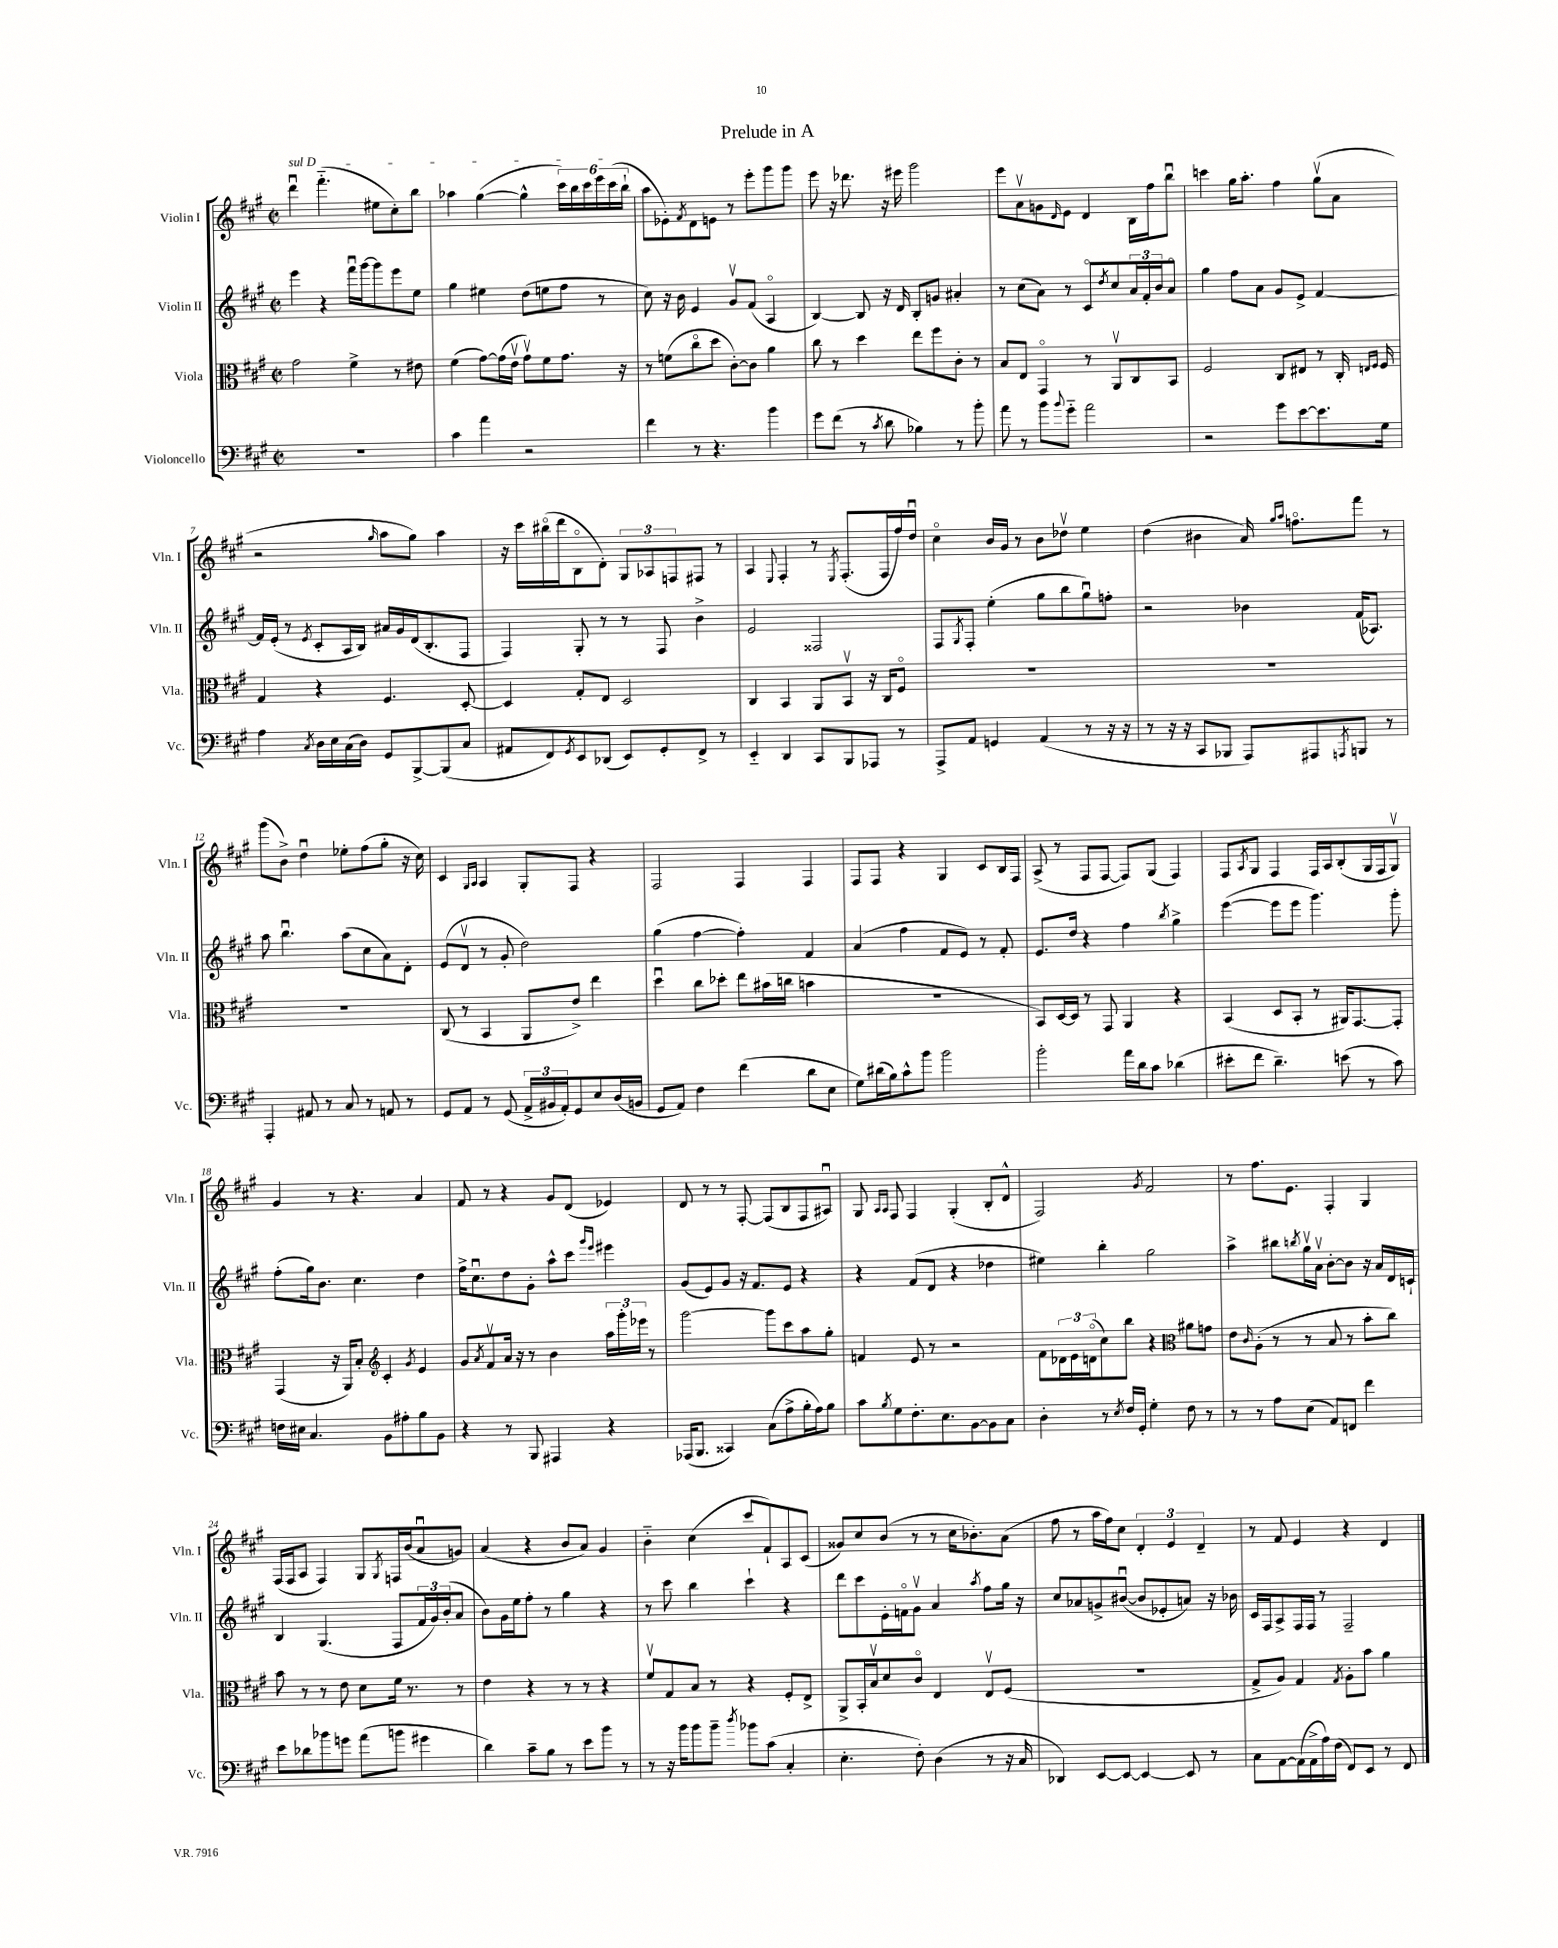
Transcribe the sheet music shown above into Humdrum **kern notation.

**kern	**kern	**kern	**kern
*part4	*part3	*part2	*part1
*staff4	*staff3	*staff2	*staff1
*I"Violoncello	*I"Viola	*I"Violin II	*I"Violin I
*I'Vc.	*I'Vla.	*I'Vln. II	*I'Vln. I
*clefF4	*clefC3	*clefG2	*clefG2
*k[f#c#g#]	*k[f#c#g#]	*k[f#c#g#]	*k[f#c#g#]
*M2/2	*M2/2	*M2/2	*M2/2
*met(c|)	*met(c|)	*met(c|)	*met(c|)
=1	=1	=1	=1
!	!	!	!LO:TX:a:i:t=sul D
1r	2g#\	4eee\	4dddu\
.	.	4r	(4.fff#\
.	4f#^\	16fff#u\LL	.
.	.	[16ggg#\J	.
.	.	8ggg#\]	8ee#X\L
.	8r	8eee\	8cc#'\)
.	8e#X\	8ee\J	8bb\J
=2	=2	=2	=2
4c#\	(4f#\	4gg#\	4aa-X\
4a\	[8g#\L)	4ee#X\	([4gg#\
.	(16g#\L]	.	.
.	16ev\JJ	.	.
2r	8g#v\L)	(8dd\L	4gg#^^\]
.	8f#\	8een\	.
.	8.g#\J	8ff#\J	24ccc#\LL)
.	.	.	24bb\
.	.	.	24ccc#\
.	.	8r	24eee\
.	.	.	(24ccc#\
.	16r	.	.
.	.	.	24bb`\JJ
=3	=3	=3	=3
4f#\	8r	8cc#\)	8aa\L
.	(8fn\L	16r	8e-X'\)
.	.	16b\	.
.	.	.	8qf#/
8r	8cc#\	4e/	8d\
4.r	8dd\J	.	8en\J
.	[8c#'\L)	8g#v/L	8r
.	8c#\J]	(8f#/J	8eee'\L
4b\	4a\	4A/	8ggg#\
.	.	.	8ggg#\J
=4	=4	=4	=4
8g#\L	8cc#\	[4B/)	8eee\
(8f#\J	8r	.	16r
.	.	.	8.ddd-X\
8r	4dd\	8B/]	.
8qc#/	.	.	.
8d\	.	16r	16r
.	.	16d/	16eee#X\
4B-X\)	8ee\L	8B'/L	2ggg#\
.	8ff#\	8gn/J	.
8r	8c#'\J	4a#X'/	.
8b'\	8r	.	.
=5	=5	=5	=5
8a\	8B/L	8r	8eee\L
8r	8E/J	(8cc#\L	8av\
8b\L	4GG#/	8a\J)	8gn\
8qqb/	.	.	16qqd/
8g#\J	.	8r	8e\J
2a\	8r	8c#/L	4d/
.	.	8qdd/	.
.	8AAv/L	8cc#/	.
.	8C#/	24a/L	16B\LL
.	.	24f#'/	.
.	.	.	16ff#\J
.	.	24b/J	.
.	8BB/J	8a/J	8bbu\J
=6	=6	=6	=6
2r	2F#/	4gg#\	4cccn\
.	.	8ff#\L	16gg#\KL
.	.	.	8.aa'\J
.	.	8a\J	.
8g#\L	8C#/L	8g#/L	4ff#\
[8e\	8E#X/J	8e^/J	.
8.e\]	8r	[4f#/	(8gg#v\L
.	16C#'/	.	8a\J
.	16qqEn/LL	.	.
.	16qqF#/JJ	.	.
16G#\Jk	16F#/	.	.
!!LO:LB:g=z
=7	=7	=7	=7
4A\	4G#/	16f#/LL]	2r
.	.	(16e'/JJ	.
.	.	8r	.
8qC#/	.	8qe/	.
16D\LL	4r	8c#'/L	.
16E\	.	.	.
(16C#\	.	16A/L	.
16D\JJ)	.	16B/JJ)	.
.	.	.	16qqgg#/
8GG#/L	4.F#/	16a#X/LL	8aa\L
.	.	16g#/	.
[8BBB^/	.	(16d/J	8gg#\J)
.	.	8.B'/	.
(8BBB/]	.	.	4aa\
8C#/J	[8D'/	8F#/J	.
=8	=8	=8	=8
8AA#X/L	4D/]	4F#/)	16r
.	.	.	16ccc#\LL
8FF#/)	.	.	(16bb#X\
.	.	.	16ddd\J
8qGG#/	.	.	.
8EE/	8G#'/L	8G#'/	8B\
(8DD-X/J	8E/J	8r	8d'\J)
8EE/L)	2D/	8r	12G#/L
.	.	.	12A-X/
8GG#'/	.	8F#/	.
.	.	.	12Fn/
8FF#^/J	.	4b^\	8F#X/J
8r	.	.	8r
=9	=9	=9	=9
4EE/	4C#/	2e/	4A/
.	.	.	8qqE/
4DD/	4BB/	.	4F#'/
8CC#/L	8AA/L	2F##X/	8r
.	.	.	8qE/
8BBB/	8BBv/J	.	(8.F#'/L
8AAA-X/J	16r	.	.
.	16C#/KL	.	16F#/L
8r	8F#/J	.	16ff#/)
.	.	.	16ddu/JJ
=10	=10	=10	=10
8AAA^/L	1r	8F#/L	4cc#\
.	.	8qG#/	.
8AA/J	.	8F#'/J	.
4GGn/	.	(4ee'\	16b/LL
.	.	.	16g#/JJ
.	.	.	8r
(4AA/	.	8gg#\L	8b\L
.	.	8bb\	8dd-Xv\J
8r	.	8gg#u\)	4ee\
16r	.	8ffn'\J	.
16r	.	.	.
=11	=11	=11	=11
8r	1r	2r	(4dd\
16r	.	.	.
16r	.	.	.
8CC#/L	.	.	4b#X\
8BBB-X/J	.	.	.
8AAA/L)	.	4b-X\	16a/)
.	.	.	16qqgg#/LL
.	.	.	16qqaa/JJ
.	.	.	8.ffn\L
8AAA#X/	.	.	.
8qAAAn/	.	.	.
8BBBn/J	.	(16f#/KL	8fff#\J
.	.	8.A-X/J)	.
8r	.	.	8r
!!LO:LB:g=z
=12	=12	=12	=12
4AAA'/	1r	8aa\	(8ggg#\L
.	.	4.bbu\	8b^\J)
8AA#X/	.	.	4ddu\
8r	.	.	.
8C#/	.	(8aa\L	8ee-X'\L
8r	.	8cc#\	(8ff#\
8AAn/	.	8a\)	8gg#'\J
8r	.	8d'\J	16r
.	.	.	16cc#\)
=13	=13	=13	=13
8GG#/L	(8C#/	(8e/L	4c#/
8AA/J	8r	8dv/J	.
.	.	.	16qqG#/LL
.	.	.	16qqA/JJ
8r	4BB/	8r	4A/
(8GG#/	.	8g#'/	.
24AA^/LL	8AA/L	2dd\)	8G#'/L
24BB#X/	.	.	.
24AA'/J)	.	.	.
8GG#/	8e^/J)	.	8F#/J
8E/	4ee\	.	4r
(16D/L	.	.	.
16BBn/JJ	.	.	.
=14	=14	=14	=14
8GG#/L	4ddu\	(4gg#\	2F#/
8AA/J)	.	.	.
4F#\	8cc#\L	[4ff#\	.
.	8dd-X'\J	.	.
(4f#\	8ee\L	4ff#'\])	4F#/
.	(16b#X\L	.	.
.	16ccn\JJ	.	.
8d\L	4bn\	4f#/	4F#/
8E\J	.	.	.
=15	=15	=15	=15
8G#\L)	1r	(4a/	8F#/L
(16d#X\L	.	.	8F#/J
16B\J)	.	.	.
8c#^^\	.	4ff#\	4r
8b\J	.	.	.
2b\	.	8f#/L	4G#/
.	.	8e/J)	.
.	.	8r	8c#/L
.	.	8f#'/	16B/L
.	.	.	16F#/JJ
=16	=16	=16	=16
2b'\	8BB/L)	8.e/L	(8A^/
.	[16D/L	.	8r
.	16D/JJ]	16dd/Jk	.
.	8r	4r	8F#/L
.	8GG#/	.	[8F#/J
16a\LL	4AA/	4ff#\	8F#/L])
16d\J	.	.	.
8c#\J	.	.	(8G#/J
.	.	8qbb/	.
(4d-X\	4r	4gg#^\	4F#/)
=17	=17	=17	=17
8e#X'\L	(4BB/	([4eee\	8F#/L
.	.	.	8qA/
8f#\J	.	.	8G#/J
4.d~\)	8D/L	8eee\L]	4F#/
.	8BB'/J	8eee\J	.
.	8r	4.ggg#\)	16F#/LL
.	.	.	16A/J
(8en\	16AA#X/KL)	.	(8B'/
.	[8.GG#/	.	.
8r	.	.	16G#/L
.	.	.	16F#/J
8c#\)	8GG#'/J]	8ggg#'\	8G#v/J)
!!LO:LB:g=z
=18	=18	=18	=18
16Fn\LL	(4GG#/	(8ff#'\L	4g#/
16E#X\JJ	.	.	.
4.C#/	.	16gg#\k)	.
.	.	8.b\J	.
.	16r	.	8r
.	16AA/KL)	.	.
.	8B'/J	4.cc#\	4.r
*	*clefG2	*	*
8BB\L	4c#'/	.	.
8A#X'\	.	.	.
.	8qg#/	.	.
8B\	4e/	4dd\	4a/
8BB\J	.	.	.
=19	=19	=19	=19
4r	8g#/L	16ff#^\KL	8f#/
.	.	8.cc#u\	.
.	8qa/	.	.
.	8f#v/	.	8r
8r	16a/Jk	8dd\	4r
.	16r	.	.
8BBB/	8r	8g#'\J	.
4AAA#X/	4b\	8aa^^\L	8g#/L
.	.	8ccc#\J	(8d/J
.	.	16qqggg#/LL	.
.	.	16qqeee/JJ	.
4r	24aa\LL	4eee#X\	4e-X/)
.	24ggg#'\	.	.
.	24eee-X\JJ	.	.
.	8r	.	.
=20	=20	=20	=20
(16AAA-X/KL	[2ggg#\	(8g#/L	8d/
8.BBB/J	.	.	.
.	.	8e/)	8r
4CC##X/)	.	8g#/J	8r
.	.	16r	[8F#'/
.	.	8.f#/L	.
(8C#\L	8ggg#\L]	.	(8F#/L]
8A^\	8ccc#\	8e/J	8B/
16B'\L	8aa\	4r	8F#/
16A\J)	.	.	.
8B\J	8gg#'\J	.	8A#Xu/J)
=21	=21	=21	=21
8c#\L	4fn/	4r	8G#/
.	.	.	16qqA/LL
8qB/	.	.	16qqA/JJ
8G#\	.	.	8F#/
8.F#'\	8e/	(8f#/L	4F#/
.	8r	8d/J	.
8.E\	.	.	.
.	2r	4r	(4G#'/
[8BB\	.	.	.
8BB\]	.	4dd-X\	8B'/L
8C#\J	.	.	8d^^/J
=22	=22	=22	=22
4D'\	8f#\L	4ee#X\)	2F#/)
.	24d-X\L	.	.
.	24e\	.	.
.	(24dn\J	.	.
8r	8cc#\)	4bb'\	.
8qE/	.	.	.
16F#/LL	8bb\J	.	.
16GG#'/JJ	.	.	.
.	.	.	8qg#/
4G#'\	4r	2gg#\	2f#/
*	*clefC3	*	*
8F#\	8a#X\L	.	.
8r	8gn\J	.	.
=23	=23	=23	=23
8r	8e\L	4aa^\	8r
.	16qqc#/	.	.
8r	(8A'\J	.	8.ff#\L
8A\L	8r	8bb#X\L	.
.	.	.	8.e\J
.	.	8qbbn/	.
(8E\J	8r	16gg#v\L	.
.	.	16av\JJ	.
8AA/L)	8B/	[8b'\L	4F#'/
8FFn/J	8r	8b\J]	.
4f#\	8b'\L	16r	4G#/
.	.	16a/LL	.
.	8cc#\J)	16d/	.
.	.	16cn`/JJ	.
!!LO:LB:g=z
=24	=24	=24	=24
8e\L	8b\	4B/	(16F#/LL
.	.	.	16F#/J
8d-X\	8r	.	8A/J
8b-X\	8r	(4.G#/	4F#/)
8gn\J	8e\	.	.
(8a\L	8d\L	.	8G#/L
.	.	.	8qG#/
8bn\J	16f#\Jk	8F#/L	16Fn/L
.	8.r	.	(16b/J
4g#X\	.	24f#/L	8au/
.	.	24g#/)	.
.	.	(24b'/J	.
.	8r	8a/J	8gn/J)
=25	=25	=25	=25
4d\)	4e\	8b\L)	(4a/
.	.	16g#\L	.
.	.	16ee\J	.
8c#~\L	4r	8ff#'\J	4r
8B\J	.	8r	.
8r	8r	4gg#\	8b/L
8e\L	8r	.	8a/J)
8b\J	4r	4r	4g#/
8r	.	.	.
=26	=26	=26	=26
8r	8f#v/L	8r	4b\
16r	8G#/	8ccc#\	.
16b\KL	.	.	.
8b\	8B/J	4bb\	(4cc#\
8b~\J	8r	.	.
8qdd/	.	.	.
8b-X\L	4r	4ccc#`\	8ccc#/L
(8c#\J	.	.	8f#`/)
4C#'/	8F#'/L	4r	8A/
.	8E^/J	.	(8c#/J
=27	=27	=27	=27
4.E'\	8AA^/L	8ddd\L	8g##X/L)
.	16BB'/L	8ccc#\	8cc#/
.	16Bv/J	.	.
.	8d/	16e'\L	(8b/J
.	.	16fn\J	.
8F#'\)	8c#/J	8g#v\J	8r
(4D\	4E/	4a/	8r
.	.	.	16cc#\KL
.	.	.	8.b-X'\)
.	.	8qaa/	.
8r	8Ev/L	8ff#\L	.
16r	(8F#/J	16gg#\Jk	(8a\J
16C#/	.	16r	.
=28	=28	=28	=28
4DD-X/)	1r	8cc#/L	8ff#\
.	.	8a-X/	8r
[8EE/L	.	8gn^/	16aa\LL
.	.	.	16ff#\J)
8EE/J_	.	([8b#Xu/J	8cc#\J
4EE/_	.	8b#/L]	6d'/
.	.	8e-X'/	.
.	.	.	6e/
8EE/]	.	8an/J)	.
.	.	.	6d~/
8r	.	16r	.
.	.	16b-X\	.
=29	=29	=29	=29
8C#\L	8G#^/L	16c#/LL	8r
.	.	16F#/J	.
[8AA\	8A/J)	8A^/	8f#/
(16AA\L]	4G#/	16F#/L	4e/
16AA^\	.	16F#/JJ	.
16A\)	.	8r	.
(16F#\JJ	.	.	.
.	8qG#/	.	.
8FF#/L)	8A'\L	2F#~/	4r
8EE/J	8b\J	.	.
8r	4a\	.	4d/
8FF#/	.	.	.
==	==	==	==
*-	*-	*-	*-
